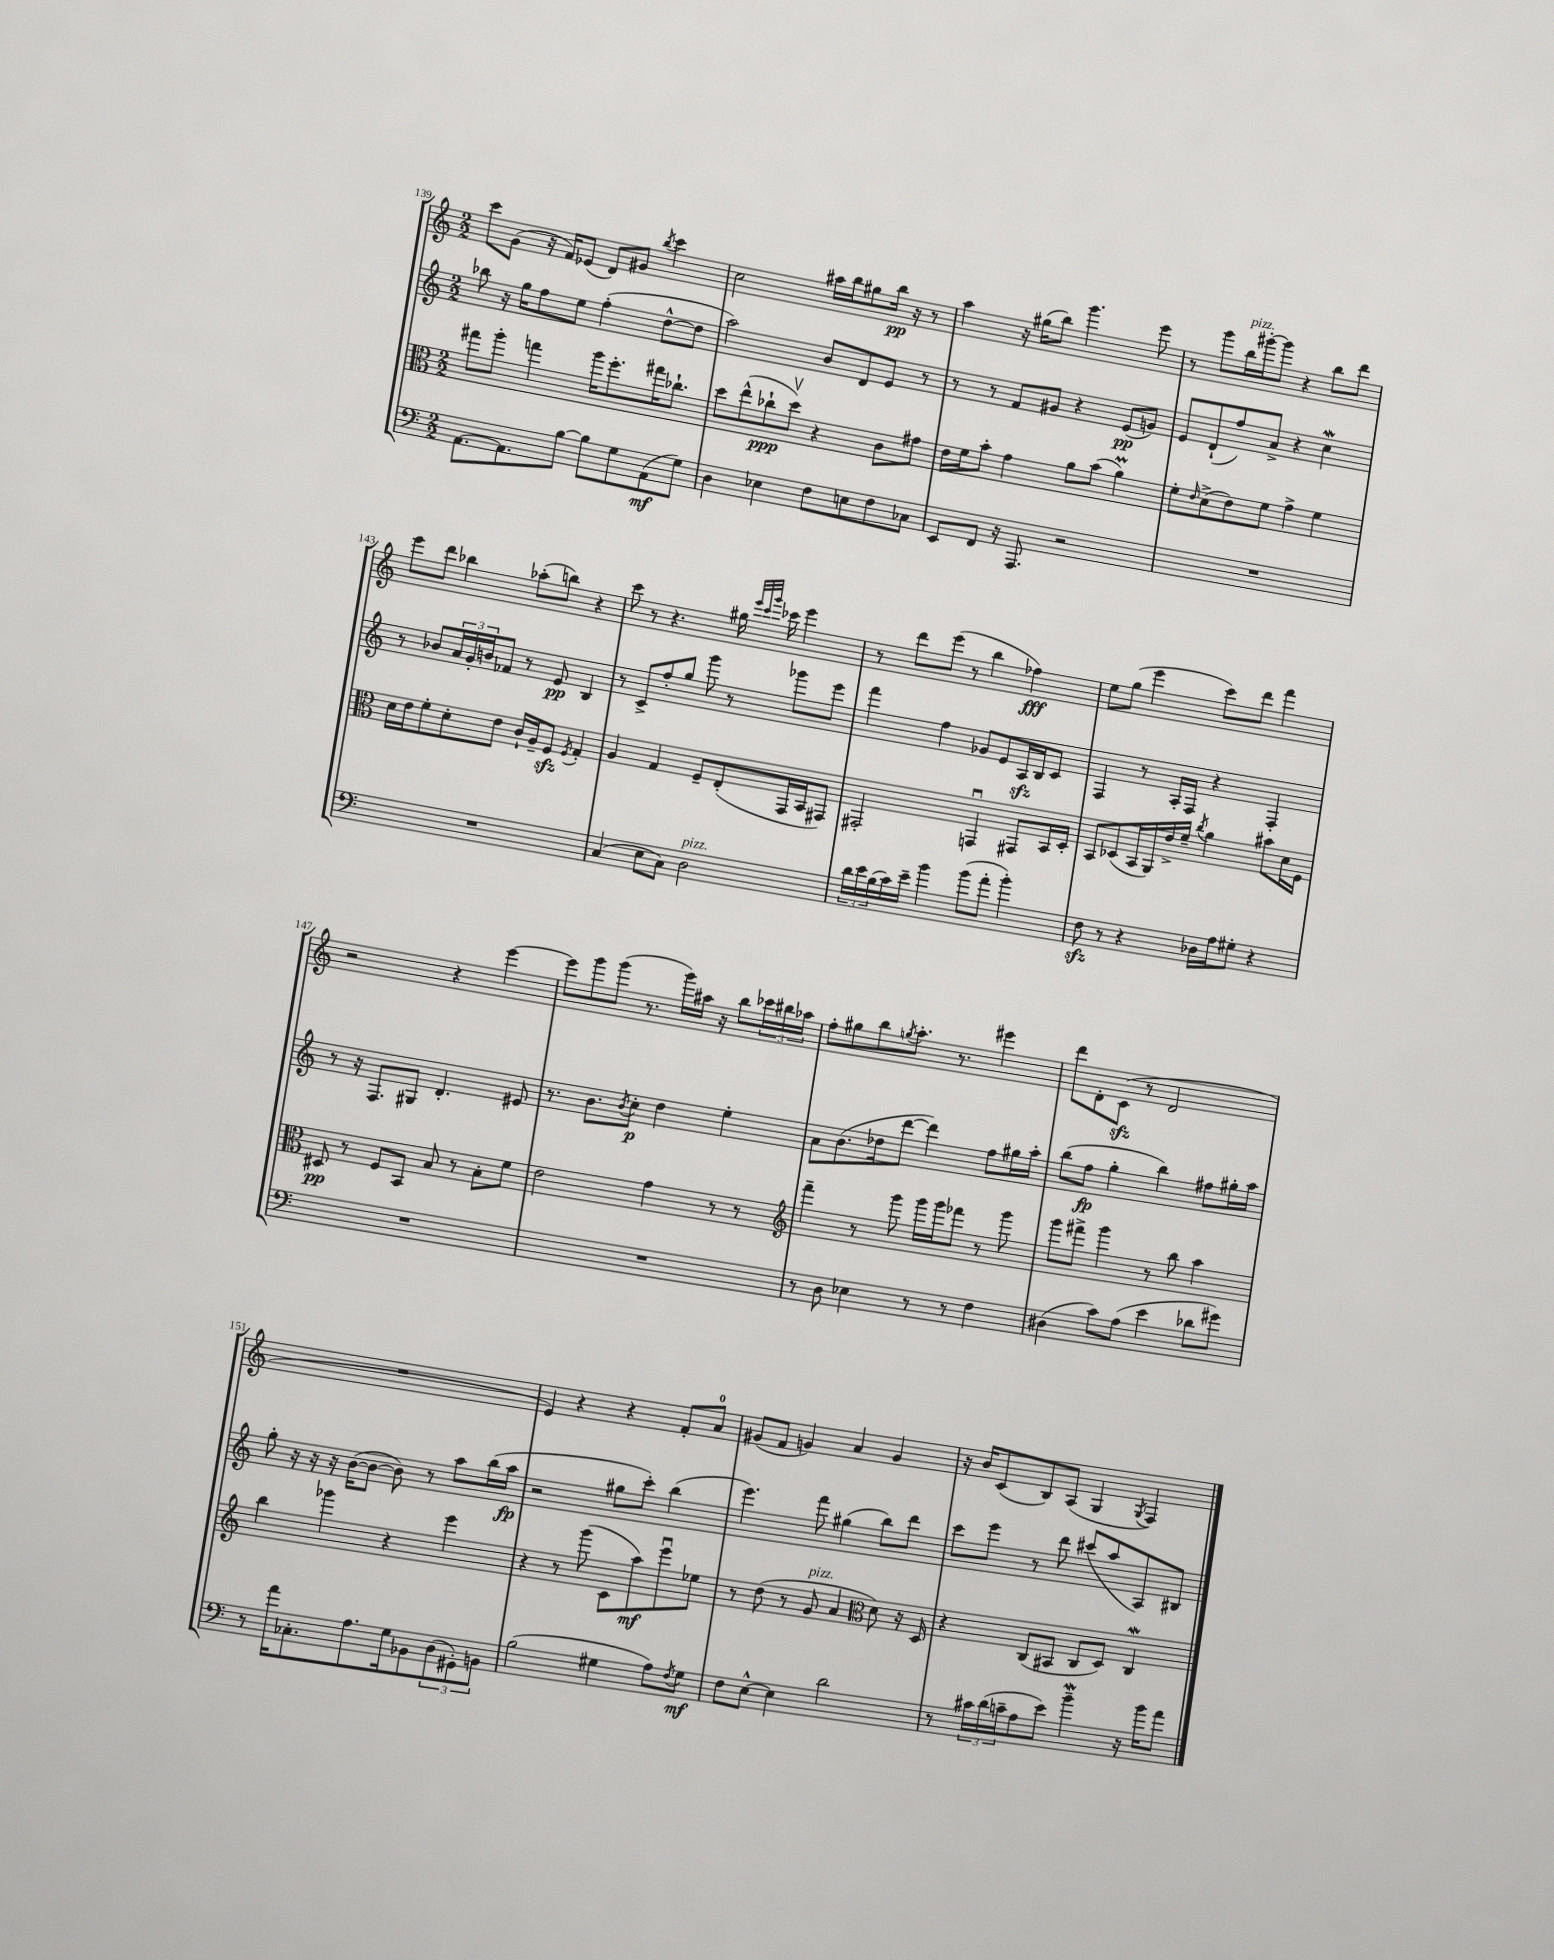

**kern	**kern	**kern	**kern
*staff4	*staff3	*staff2	*staff1
*clefF4	*clefC3	*clefG2	*clefG2
*k[]	*k[]	*k[]	*k[]
*M2/2	*M2/2	*M2/2	*M2/2
[8.AA\L	8gg#\L	8bb-\	8ccc\L
.	8aa'\J	16r	(8g\J
8.AA\]	.	16gg\LK	.
.	4gg\	8ff\	16r
.	.	.	16f/LK)
[8B\J	.	8ee\J	(8e-/J
8B\]L	16aa\LK	(4ff'\	8d/L)
.	8.ff'\	.	.
8G\	.	.	8g#/J
.	.	.	8qbb/
(8AA\	16gg#\K	[8dd^^\L	4ccc\
.	8.cc-`\J	.	.
8G\J)	.	8dd\]J	.
=	=	=	=
4D\	8dd\L	2aa\)	2cc\
.	(8ee^^\	.	.
4E-\	8cc-`\	.	.
.	8ddv\J)	.	.
8F\L	4r	8b/L	16aa#\LL
.	.	.	16bb\J
8E\	.	8d/	8gg#\
8F\	8c\L	8e/J	16bb\Jk
.	.	.	16r
8C-\J	8g#\J	8r	8r
=	=	=	=
8EE/L	16e\LL	8r	4aa\
.	16f\J	.	.
8FF/J	8b'\J	8r	.
16r	4g\	8f/L	16r
8.AAA/	.	.	(16gg#\LK
.	.	8g#/J	8bb\J)
2r	8a\L	4r	4.ggg\
.	(8b\J	.	.
.	4a\)	(8e/L	.
.	.	8g/J)	8eee\
=	=	=	=
1r	8f'\L	8e/L	8r
.	16qqe/	.	.
.	(8d^\	(8d`/	8ggg\L
.	8e\)	8ff/)	16bb\L
.	.	.	[16ggg#'\J
.	8f\J	8a^/J	8ggg#\]J
.	4g^\	4r	4r
.	4f\	4cc\	8bb\L
.	.	.	8ddd\J
=	=	=	=
1r	16d\LL	8r	8eee\L
.	16e\J	.	.
.	8f'\	8b-/L	8ddd\J
.	8d'\	24a/L	4bb-\
.	.	24g'/	.
.	.	24b/J	.
.	8e\J	8f-/J	.
.	16c`/LL	8r	(8aa-'\L
.	16A~/J	.	.
.	8F/J	8e/	8bb\J)
.	8qF/	.	.
.	4G'/	4B/	4r
=	=	=	=
(4C/	4A/	8r	8ccc\
.	.	8c^/L	8r
8E\L	4G/	8ff'/	4.r
8C\J)	.	8gg/J	.
2D\	8F~/L	8ggg\	.
.	(8E'/	8r	16gg#\
.	.	.	32qqeee/LLL
.	.	.	32qqccc/
.	.	.	32qqggg/JJJ
.	.	.	16ccc-\
.	16GG/L	8ggg-\L	4eee\
.	16BB/J	.	.
.	8GG#/J)	8eee\J	.
=	=	=	=
24d\LL	2GG#'/	4fff\	8r
24e\	.	.	.
(24B\	.	.	.
16c\)	.	.	8ddd\L
16e~\JJ	.	.	.
4b\	.	4ff\	(8eee\J
.	.	.	8r
(8b\L	4GGu/	8g-/L	4bb\
8a'\J	.	8e/	.
4b'\)	8GG#/L	16A/L	4ff-\)
.	.	16B/J	.
.	16BB/L	8c/J	.
.	16D'/JJ	.	.
=	=	=	=
8F\	8BB/L	4F/	8ee\L
8r	(8D-/	.	(8gg\J
4r	16BB/L	8r	4eee\
.	16AA/)	.	.
.	16e^/	16A'/LL	.
.	16f~/JJ	16F/JJ	.
.	8qcc/	.	.
16D-\LL	4a\	4r	8ccc\L)
16A\J	.	.	.
8G#'\J	.	.	8ddd\J
4r	8b#\L	4F'/	4fff\
.	16d\L	.	.
.	16F\JJ	.	.
=	=	=	=
1r	8D#/	8r	2r
.	8r	16r	.
.	.	8.F/L	.
.	8F/L	.	.
.	8BB/J	8G#/J	.
.	8B/	4.d'/	4r
.	8r	.	.
.	8B'\L	.	[4eee\
.	8f\J	8e#/	.
=	=	=	=
1r	2e\	8.r	8eee\]L
.	.	.	8ggg\
.	.	8.b\L	.
.	.	.	(8ggg\J
.	.	8qb/	.
.	.	8cc'\J	8.r
.	4g\	4dd\	.
.	.	.	16ggg\LL)
.	.	.	16aa#\JJ
.	.	.	16r
.	8r	4ee'\	8bb\L
.	8r	.	24ccc-\L
.	.	.	24bb#\
.	.	.	24aa-\JJ
=	=	=	=
*	*clefG2	*	*
8r	4fff~\	8a\L	8ff'\L
8D\	.	(8.b\	8gg#\
4E-\	8r	.	8bb\
.	.	16dd-\k	.
.	.	.	8qgg/
.	8ggg\	[8ddd\J	8.aa'\J
8r	16ggg\LL	4ddd\])	.
.	16ggg\J	.	8.r
8r	8fff-\J	.	.
4F\	8r	8ff\L	4eee#\
.	8ggg\	16gg#\L	.
.	.	16aa'\JJ	.
=	=	=	=
(4D#\	8ggg\L	(8bb\L	8ddd\L
.	8fff#^\J	8ff\J	8d'\
8c\L)	4ggg\	4gg'\	(8c\J
(8A\J	.	.	8r
4e\	8r	4bb\)	2d/
.	8bb\	.	.
8d-\L	4aa\	8ff#\L	.
8g#\J)	.	16gg#'\L	.
.	.	16aa\JJ	.
=	=	=	=
8r	4bb\	8gg'\	1r
16a\LK	.	16r	.
8.C-'\	.	16r	.
.	4ggg-\	16r	.
.	.	([16b\LK	.
8.A\	.	8b\_J	.
.	4r	8b\])	.
16G\k	.	.	.
8BB-\	.	8r	.
(12D\	4eee\	8aa\L	.
12GG#'\)	.	.	.
.	.	(16bb\L	.
12BB\J	.	.	.
.	.	16aa\JJ	.
=	=	=	=
(2B\	4r	2r	4e/)
.	8r	.	4r
.	(8ggg\	.	.
4G#\	8c\L	8gg#\L	4r
.	8aa\)	8ccc'\J)	.
8A\L)	8eeeu\	(4bb\	8f'/L
8qF/	.	.	.
8G#\J	8ee-\J	.	8a/J
=	=	=	=
8F\L	8r	4.eee\)	(8g#/L
[8E^^\J	(8dd\	.	8f/J
4E\]	8r	.	4g/)
.	8g/	8fff\	.
2d\	4a/	(4gg#\	4a/
*	*clefC3	*	*
.	8d\)	8bb\L)	4g/
.	16r	8ddd\J	.
.	16D/	.	.
=	=	=	=
8r	4r	8ccc\L	16r
.	.	.	16b/LK
24c#\LL	.	8eee\J	(8c/
(24d\	.	.	.
24c~\J	.	.	.
8A\	(8C/L	8r	8B/)
8e\J)	8BB#/J	8ddd\	(8A/J
4b~\	8C/L	(8ccc#/L	4G/
.	8D/J)	8aa/	.
.	.	.	8qG/
16r	4C/	8A/)	4F/)
16b\LK	.	.	.
8a\J	.	8B#/J	.
==	==	==	==
*-	*-	*-	*-
